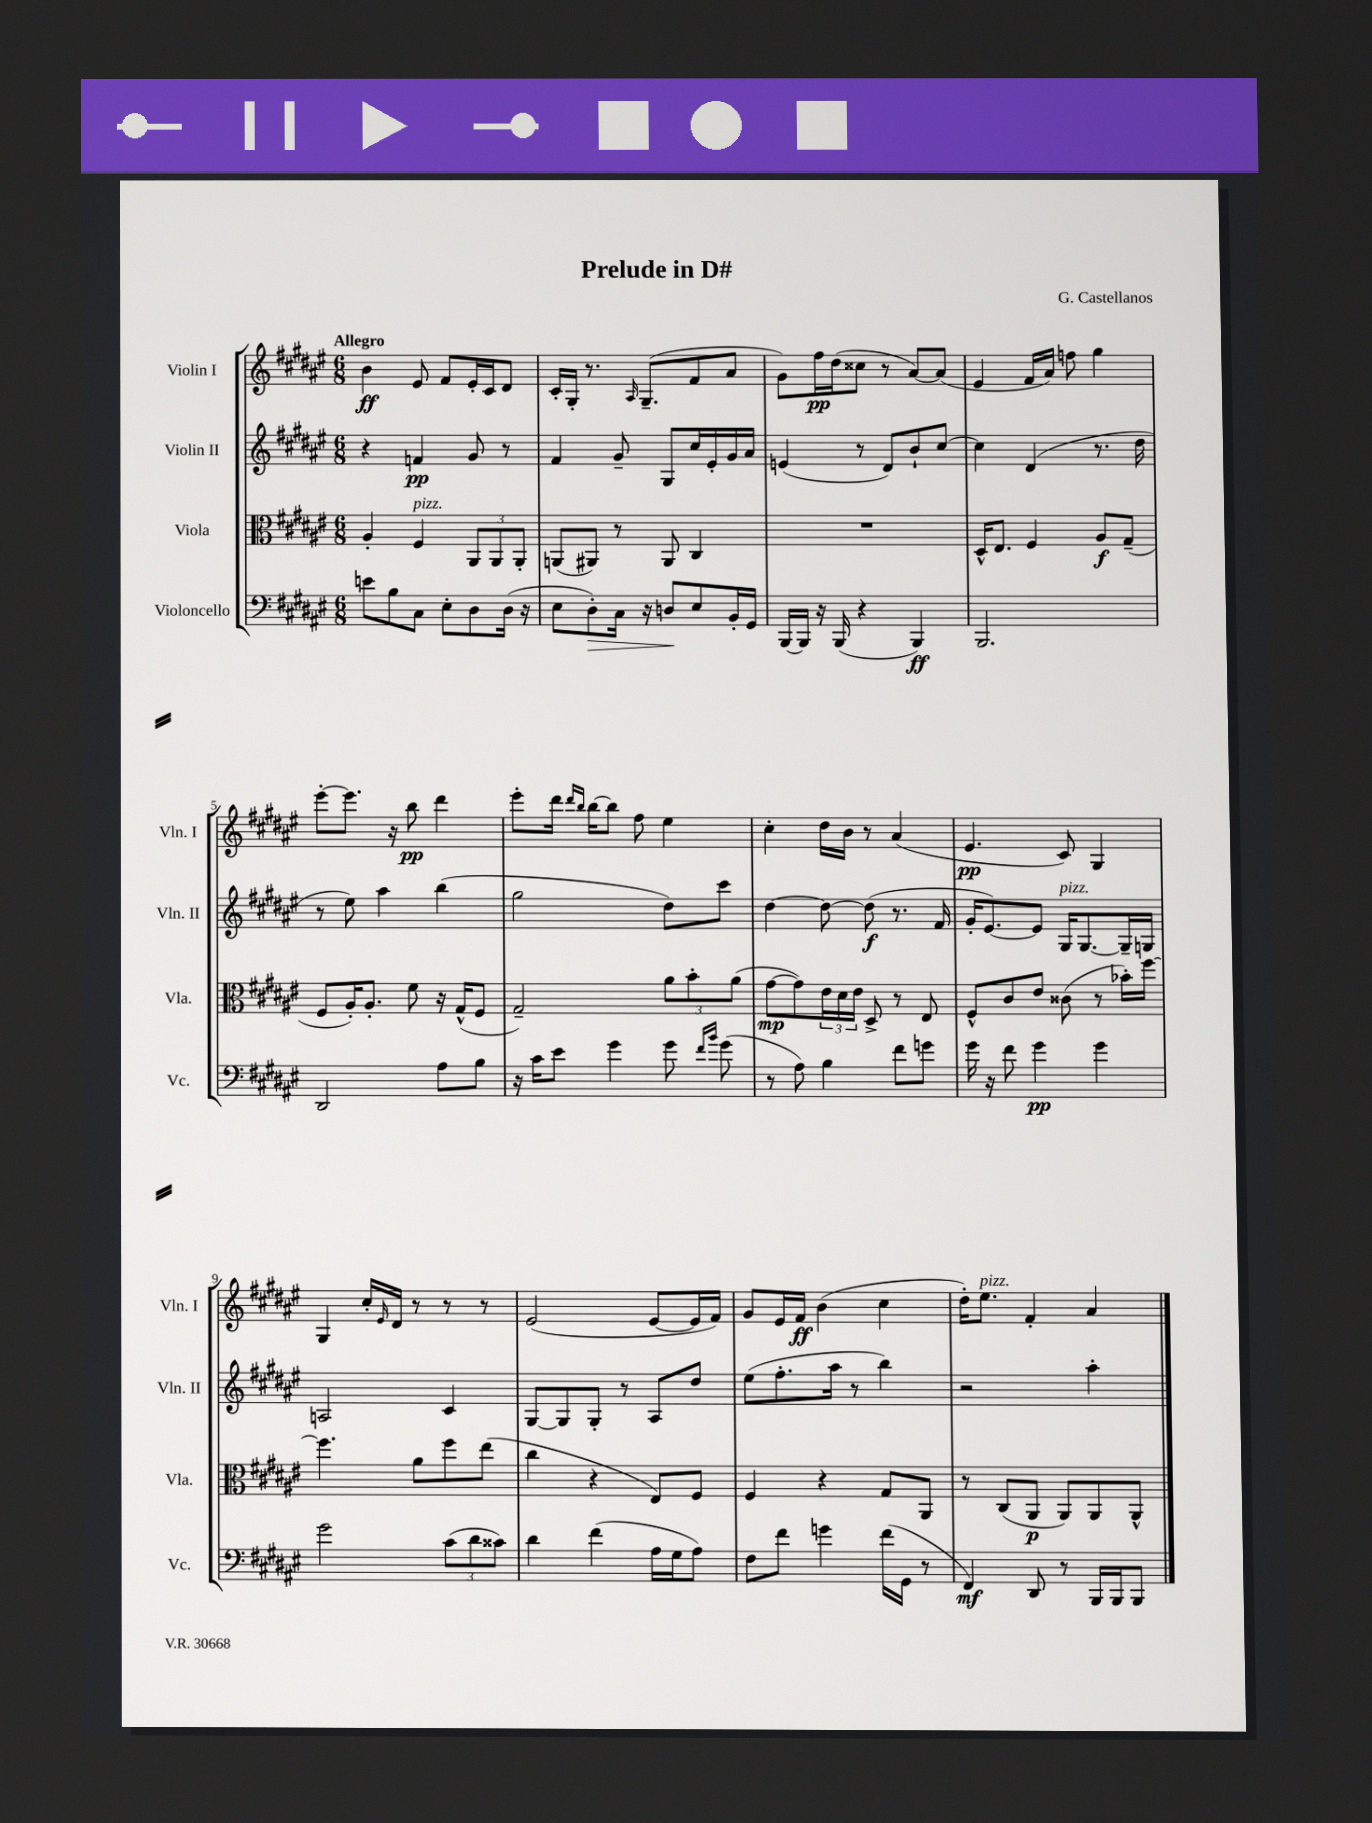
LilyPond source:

\header { title = "Prelude in D#" composer = "G. Castellanos" }
<<
\new StaffGroup <<
\new Staff = "s0" \with { instrumentName = "Violin I" shortInstrumentName = "Vln. I" } {
    \clef treble \key fis \major \numericTimeSignature \time 6/8 \tempo "Allegro"
    b'4\ff eis'8 fis'8 eis'16-. cis'16 dis'8 |
    cis'16-. gis16-. r8. \grace { ais16 } gis8.--( fis'8 ais'8 |
    gis'8) fis''16\pp dis''16( cisis''8 r8 ais'8~) ais'8( |
    eis'4 fis'16 ais'16) f''8 gis''4 |
    eis'''8~-. eis'''8. r16 b''8\pp dis'''4 |
    eis'''8-. dis'''16 \grace { dis'''16 b''16 } b''16~ b''8 fis''8 eis''4 |
    cis''4-. dis''16 b'16 r8 ais'4( |
    eis'4.\pp cis'8) gis4 |
    gis4 cis''16-. \grace { eis'16 } dis'16 r8 r8 r8 |
    eis'2( eis'8~ eis'16 fis'16) |
    gis'8 eis'16 fis'16\ff b'4( cis''4 |
    dis''16-.) eis''8.^\markup { \italic "pizz." } fis'4-. ais'4 \bar "|." |
}
\new Staff = "s1" \with { instrumentName = "Violin II" shortInstrumentName = "Vln. II" } {
    \clef treble \key fis \major \numericTimeSignature \time 6/8
    r4 f'4\pp gis'8 r8 |
    fis'4 gis'8-- gis8 cis''16 eis'16-. gis'16 ais'16 |
    e'4( r8 dis'8) b'8-! cis''8~ |
    cis''4 dis'4( r8. dis''16 |
    r8 eis''8) ais''4 b''4( |
    gis''2 dis''8) cis'''8 |
    dis''4~ dis''8~ dis''8\f( r8. fis'16 |
    gis'16-. eis'8.~) eis'8 gis16^\markup { \italic "pizz." } gis8.~ gis16-- g16 |
    a2 cis'4 |
    gis8~ gis8 gis8-. r8 ais8 dis''8 |
    eis''8( fis''8.-. ais''16 r8 b''4) |
    r2 ais''4-. \bar "|." |
}
\new Staff = "s2" \with { instrumentName = "Viola" shortInstrumentName = "Vla." } {
    \clef alto \key fis \major \numericTimeSignature \time 6/8
    ais4-. fis4^\markup { \italic "pizz." } \tuplet 3/2 { ais,8 ais,8 ais,8-. } |
    a,8( ais,8) r8 ais,8 cis4 |
    R2. |
    dis16-^ eis8. fis4 ais8\f gis8--( |
    fis8 ais16-.) ais8.-. fis'8 r16 gis16-^( fis8 |
    gis2--) \tuplet 3/2 { ais'8 b'8-. ais'8( } |
    gis'8~\mp gis'8) \tuplet 3/2 { eis'16 dis'16 eis'16 } dis8-> r8 eis8 |
    fis8-^ cis'8 eis'8 cisis'8( r8 bes'16-.) fis''16~ |
    fis''4. ais'8 fis''8 eis''8( |
    cis''4 r4 eis8) fis8 |
    fis4 r4 gis8 ais,8 |
    r8 cis8( ais,8\p ais,8) ais,8 ais,8-^ \bar "|." |
}
\new Staff = "s3" \with { instrumentName = "Violoncello" shortInstrumentName = "Vc." } {
    \clef bass \key fis \major \numericTimeSignature \time 6/8
    e'8 b8 cis8 eis8-. dis8 dis16( r16 |
    eis8 dis8-.\>) cis16 r16 d8\! eis8 b,16-. gis,16 |
    b,,16~ b,,16 r16 b,,16( r4 b,,4\ff) |
    b,,2. |
    dis,2 ais8 b8 |
    r16 cis'16 eis'8 gis'4 gis'8 \grace { fis'16 b'16 } gis'8( |
    r8 ais8) b4 fis'8 g'8 |
    gis'16 r16 fis'8 gis'4\pp gis'4 |
    gis'2 \tuplet 3/2 { cis'8( dis'8 cisis'8) } |
    dis'4 fis'4( ais16 gis16 ais8) |
    fis8 fis'8 g'4 fis'16( gis,16 r8 |
    fis,4\mf) dis,8 r8 b,,16 b,,16 b,,8 \bar "|." |
}
>>
>>
